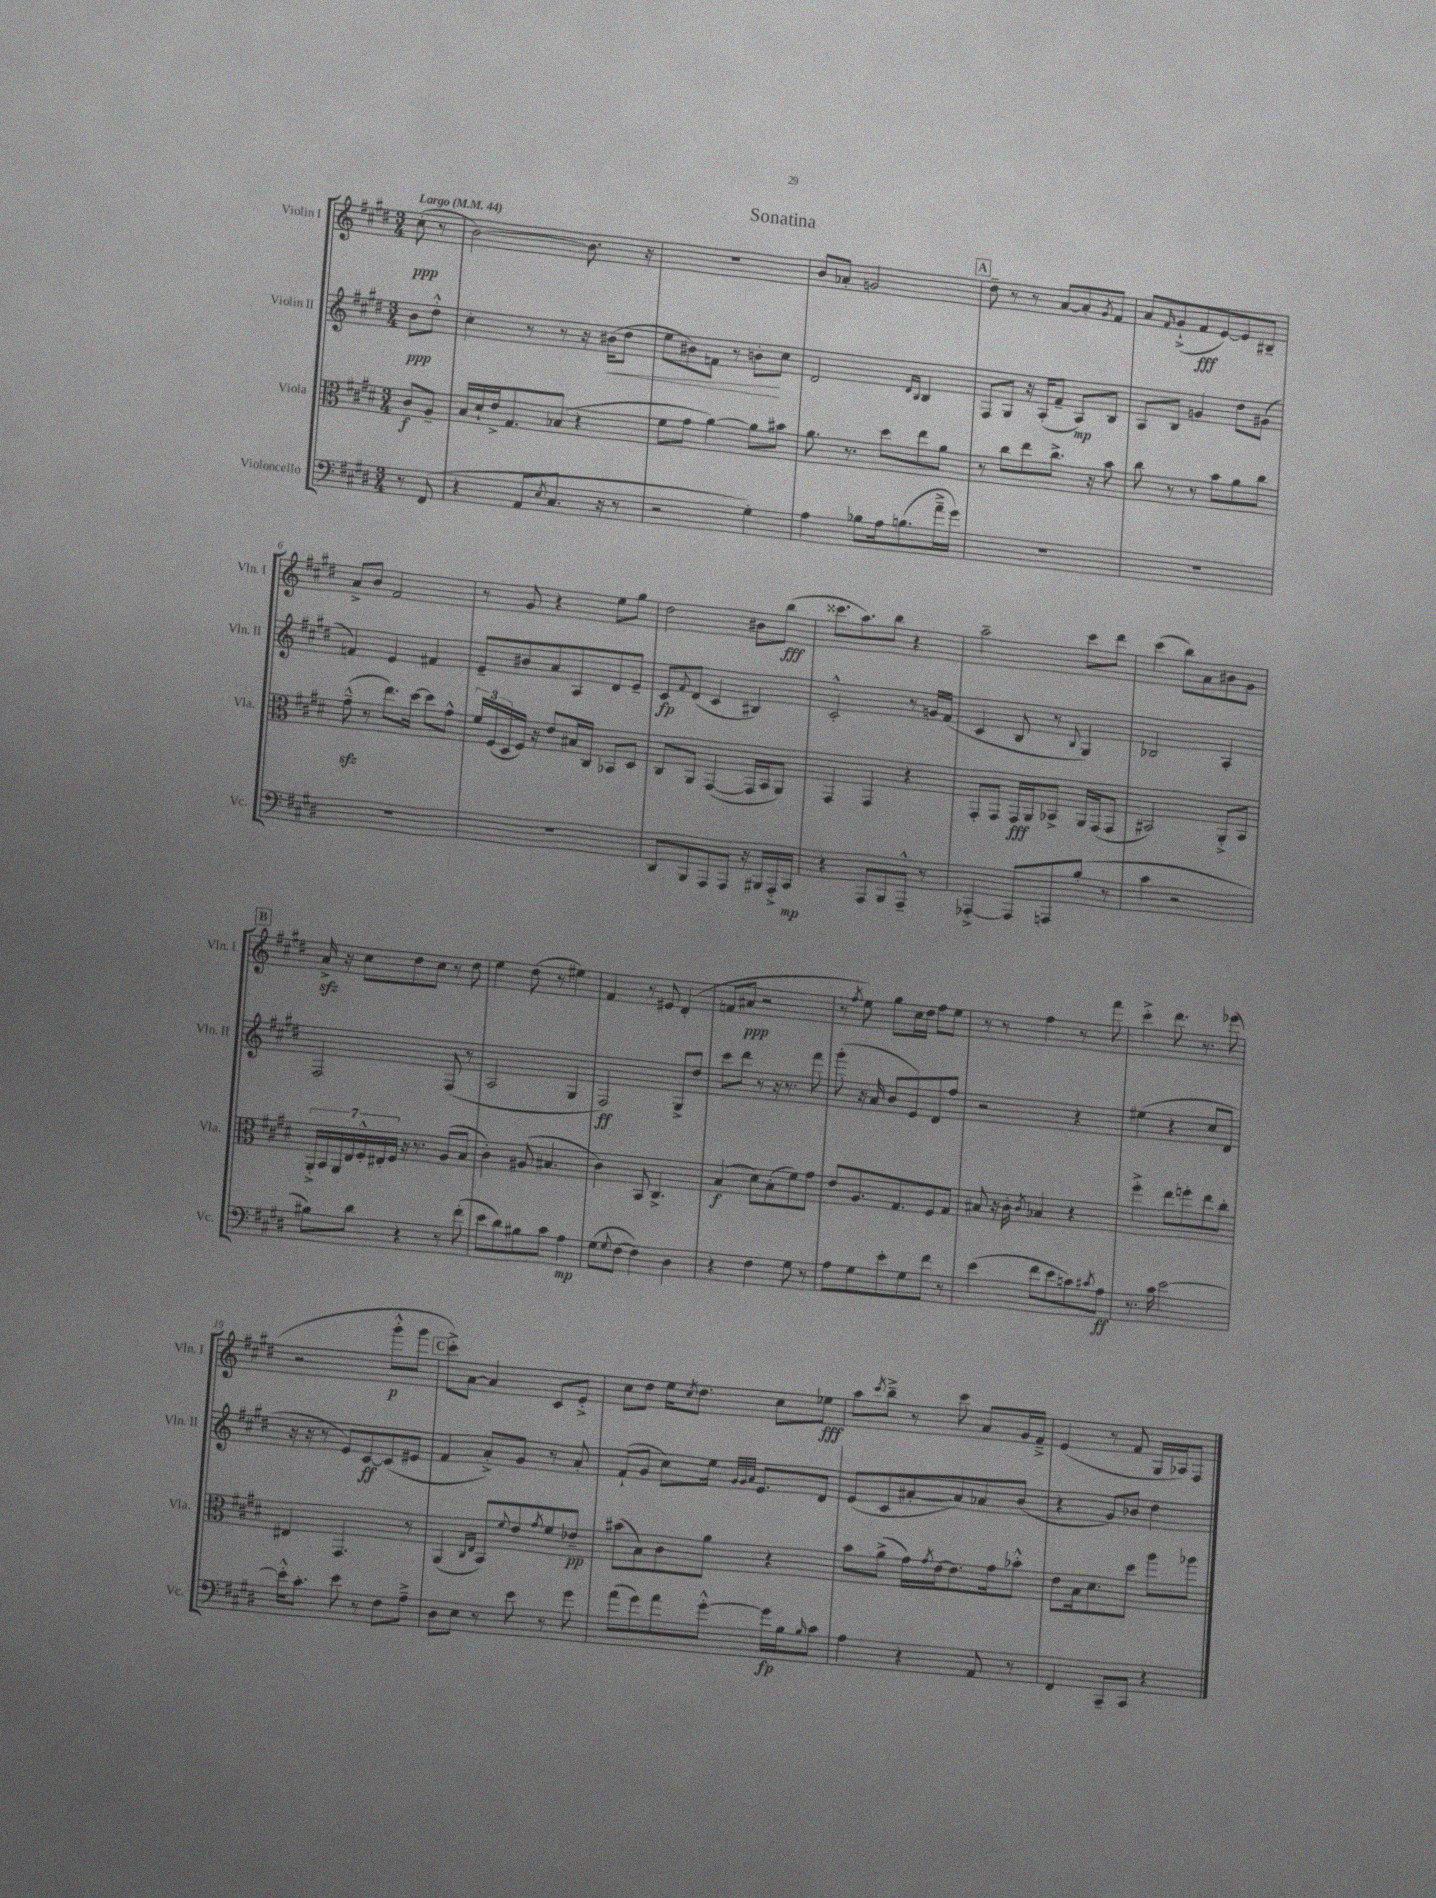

**kern	**dynam	**kern	**dynam	**kern	**dynam	**kern	**dynam
*part4	*part4	*part3	*part3	*part2	*part2	*part1	*part1
*staff4	*staff4	*staff3	*staff3	*staff2	*staff2	*staff1	*staff1
*I"Violoncello	*	*I"Viola	*	*I"Violin II	*	*I"Violin I	*
*I'Vc.	*	*I'Vla.	*	*I'Vln. II	*	*I'Vln. I	*
*clefF4	*	*clefC3	*	*clefG2	*	*clefG2	*
*k[f#c#g#d#]	*	*k[f#c#g#d#]	*	*k[f#c#g#d#]	*	*k[f#c#g#d#]	*
*M3/4	*	*M3/4	*	*M3/4	*	*M3/4	*
*MM44	*	*MM44	*	*MM44	*	*MM44	*
=	=	=	=	=	=	=	=
!	!	!	!	!	!	!LO:TX:a:B:t=Largo	!
8r	.	8c#/L	f	8b\L	ppp	(8cc#'\	ppp
(8FF#/	.	8A~/J	.	8dd#'^^\J	.	8r	.
=1	=1	=1	=1	=1	=1	=1	=1
4r	.	16B/LL	.	4cc#'\	.	[2b\)	.
.	.	16d#`/	.	.	.	.	.
.	.	16e^/J	.	.	.	.	.
.	.	8.G#/	.	.	.	.	.
8AA/L	.	.	.	8r	.	.	.
8qE/	.	.	.	.	.	.	.
8.C#/J	.	(8B-X/J	.	8r	.	.	.
.	.	4r	.	16r	.	8.b\]	.
!	!	!	!	!	!LO:HP:b	!	!
16r	.	.	.	(16b#X\KL	<	.	.
8r	.	.	.	8dd#\J	.	.	.
.	.	.	.	.	.	16r	.
=2	=2	=2	=2	=2	=2	=2	=2
2r	.	8f#\L	.	8ee\L	.	2.r	.
.	.	8g#\J	.	8b#X\)	.	.	.
.	.	[4a\)	.	8fn\J	.	.	.
.	.	.	.	8r	.	.	.
4G#'\)	.	8a\L]	.	8bn'\L	.	.	.
.	.	8b#X\J	.	8cc#\J	[	.	.
=3	=3	=3	=3	=3	=3	=3	=3
4A\	.	8.a\	.	2d#/	.	8b/L	.
.	.	.	.	.	.	8a-X'/J	.
.	.	8.r	.	.	.	.	.
8B-X\L	.	.	.	.	.	2gn/	.
16A\k	.	8dd#\L	.	.	.	.	.
(8.Bn\	.	.	.	.	.	.	.
.	.	.	.	16qqd#/LL	.	.	.
.	.	.	.	16qqB/JJ	.	.	.
.	.	8ee\	.	4B/	.	.	.
16a~^\L	.	8a\J	.	.	.	.	.
16g#\JJ)	.	.	.	.	.	.	.
!!LO:REH:place=s1:t=A
=4	=4	=4	=4	=4	=4	=4	=4
2.r	.	8r	.	8F#/L	.	8dd#~\	.
.	.	8cc#\L	.	8G#/J	.	8r	.
.	.	8ee\	.	16r	.	8r	.
.	.	.	.	(16A'/KL	.	.	.
.	.	8.cc#^\J	.	8f#~/J	.	[8a/L	.
.	.	.	.	8A/L)	mp	8a'/]	.
.	.	16r	.	.	.	.	.
.	.	.	.	.	.	8qg#/	.
.	.	8b\	.	8B/J	.	8f#/J	.
=5	=5	=5	=5	=5	=5	=5	=5
2.r	.	8cc#\	.	8A/L	.	8a/L	.
.	.	.	.	.	.	16qqf#/	.
.	.	8r	.	8B/J	.	(8g#`^/	.
.	.	8r	.	4gn/	.	8f#/	fff
.	.	8b\L	.	.	.	[8e/)	.
.	.	8a\	.	8dd#\L	.	8e/]	.
.	.	8cc#\J	.	(8g#X\J	.	8B#X~/J	.
!!LO:LB:g=z
=6	=6	=6	=6	=6	=6	=6	=6
2.r	.	(8g#zz~^^\	.	4fn/)	.	8a^/L	.
.	.	8r	.	.	.	8b/J	.
.	.	8.ee\L)	.	4e/	.	2f#/	.
.	.	[16dd#\Jk	.	.	.	.	.
.	.	8dd#\L]	.	4f#X/	.	.	.
.	.	8g#^^\J	.	.	.	.	.
=7	=7	=7	=7	=7	=7	=7	=7
2.r	.	24f#/LL	.	8e~/L	.	8r	.
.	.	(24F#/	.	.	.	.	.
.	.	24D#/	.	.	.	.	.
.	.	16F#/JJ)	.	8b#X/	.	8g#/	.
.	.	16r	.	.	.	.	.
.	.	8e/L	.	8a/	.	4r	.
.	.	16B#X/L	.	8A/	.	.	.
.	.	16C#/JJ	.	.	.	.	.
.	.	8BB-X/L	.	8d#/	.	8ee\L	.
.	.	8D#/J	.	8e~/J	.	8gg#\J	.
=8	=8	=8	=8	=8	=8	=8	=8
8DD#/L	.	8C#/L	.	8c#/L	fp	2dd#\	.
.	.	.	.	8qqf#/	.	.	.
8BBB/	.	8AA/J	.	(8d#/J	.	.	.
8AAA/	.	([4GG#/	.	4c#/	.	.	.
8AAA/J	.	.	.	.	.	.	.
16r	.	16GG#/LL]	.	4B#X/)	.	8b#X\L	.
16BBB#X/LL	.	16BB/J	.	.	.	.	.
16AAA'^/	.	8AA/J)	.	.	.	(8bb\J	fff
16CC#/JJ	mp	.	.	.	.	.	.
=9	=9	=9	=9	=9	=9	=9	=9
4r	.	4GG#/	.	2c#'^^/	.	8.ccc##X\L	.
.	.	.	.	.	.	8.aa\)	.
8AAA/L	.	4GG#/	.	.	.	.	.
8BBB/	.	.	.	.	.	8bb\J	.
8AAA~^^/J	.	4r	.	8r	.	4r	.
8r	.	.	.	16gn/LL	.	.	.
.	.	.	.	(16f#/JJ	.	.	.
=10	=10	=10	=10	=10	=10	=10	=10
[4AAA-X'^/	.	8GG#'/L	.	4c#/	.	2aa~\	.
.	.	8GG#/J	.	.	.	.	.
8AAA-/L]	.	16GG#/LL	fff	8B/	.	.	.
.	.	16AA/J	.	.	.	.	.
8AAAn/	.	8BB-X^/J	.	8r	.	.	.
.	.	.	.	8qqB/	.	.	.
(8B'/J	.	16AA/LL	.	4G#/)	.	8ccc#\L	.
.	.	(16GG#/J	.	.	.	.	.
8r	.	8GG#/J	.	.	.	8ddd#\J	.
=11	=11	=11	=11	=11	=11	=11	=11
4c#\	.	2BB#X/)	.	2B-X/	.	(4ccc#\	.
2r	.	.	.	.	.	8bb\L)	.
.	.	.	.	.	.	8a\	.
.	.	8AA'^/L	.	4A'/	.	8b#X\	.
.	.	8BB#/J	.	.	.	8g#\J	.
!!LO:LB:g=z
!!LO:REH:place=s1:t=B
=12	=12	=12	=12	=12	=12	=12	=12
8B#X\L)	.	28AA'^/LL	.	2F#/	.	16azz^/	.
.	.	28BB/	.	.	.	.	.
.	.	.	.	.	.	16r	.
.	.	28AA/	.	.	.	.	.
.	.	28E/	.	.	.	.	.
8d#\J	.	.	.	.	.	8cc#\L	.
.	.	28F#'^^/	.	.	.	.	.
.	.	28E#X'/	.	.	.	.	.
.	.	28F#/JJ	.	.	.	.	.
4r	.	16r	.	.	.	8dd#\	.
.	.	8.r	.	.	.	.	.
.	.	.	.	.	.	8cc#\J	.
8r	.	(8A/L	.	(8F#/	.	8r	.
(8f#'\	.	8B/J	.	8r	.	8dd#\	.
=13	=13	=13	=13	=13	=13	=13	=13
8e\L	.	4c#'\)	.	2A/	.	4ee\	.
8d#\)	.	.	.	.	.	.	.
8B#X\	.	(8A#X/	.	.	.	(8dd#\	.
8c#\J	.	4.B#X/	.	.	.	8r	.
4A\	mp	.	.	4G#/	.	4ee#X\)	.
=14	=14	=14	=14	=14	=14	=14	=14
(8G#\L	.	4c#\)	.	2F#/)	ff	4f#/	.
8qqG#/	.	.	.	.	.	.	.
[8F#\J	.	.	.	.	.	.	.
4F#\])	.	8BB/	.	.	.	8r	.
.	.	4.C#^/	.	.	.	8e#X/	.
4D#\	.	.	.	8G#^/L	.	(4d#'/	.
.	.	.	.	8dd#/J	.	.	.
=15	=15	=15	=15	=15	=15	=15	=15
4r	.	(4B/	f	8ccc#\L	.	8fn/L	.
.	.	.	.	8ddd#\J	.	8a#X/J	ppp
4F#\	.	8d#\L)	.	8r	.	2r	.
.	.	(8B'\	.	16r	.	.	.
.	.	.	.	8.r	.	.	.
8G#\	.	8f#\)	.	.	.	.	.
8r	.	8g#\J	.	8fff#\	.	.	.
=16	=16	=16	=16	=16	=16	=16	=16
8A\L	.	8e/L	.	(8ggg#'\	.	8r	.
.	.	.	.	.	.	8qff#/	.
8G#\	.	8.A/	.	16r	.	8ee\)	.
.	.	.	.	16a/	.	.	.
8e'\	.	.	.	8b/L	.	8gg#\L	.
.	.	8.G#/	.	.	.	.	.
8G#\	.	.	.	8e/)	.	16cc#\L	.
.	.	.	.	.	.	16dd#\JJ	.
8f#\J	.	8F#/	.	8d#/	.	8ff#\L	.
8r	.	8G#/J	.	8ff#/J	.	8ee\J	.
=17	=17	=17	=17	=17	=17	=17	=17
(4e\	.	8B#X/	.	2r	.	8r	.
.	.	16r	.	.	.	8r	.
.	.	16c#'\	.	.	.	.	.
.	.	8qc#/	.	.	.	.	.
8f#\L	.	4B-X/	.	.	.	4ff#\	.
8e\	.	.	.	.	.	.	.
8cn\)	.	4r	.	4r	.	8r	.
8qc#X/	.	.	.	.	.	.	.
8A\J	ff	.	.	.	.	8fff#\	.
=18	=18	=18	=18	=18	=18	=18	=18
8.r	.	4ff#'^\	.	(4ee#X\	.	4ccc#'^\	.
16c#\	.	.	.	.	.	.	.
[2e\	.	8ee\L	.	4r	.	8.ddd#\	.
.	.	8ffn'\	.	.	.	.	.
.	.	.	.	.	.	8.r	.
.	.	8ee\	.	8cc#/L	.	.	.
.	.	8cc#'\J	.	8d#/J	.	(8eee-X\	.
!!LO:LB:g=z
=19	=19	=19	=19	=19	=19	=19	=19
16e'^^\KL]	.	4E#X/	.	16r	.	2r	.
8.c#'\J	.	.	.	16r	.	.	.
.	.	.	.	8r	.	.	.
8e\	.	4.GG#/	.	8e/L)	.	.	.
8r	.	.	.	[8c#/	ff	.	.
8F#\L	.	.	.	(8c#/]	.	8ggg#'^^\L	p
8A~^\J	.	8r	.	8e#X/J	.	8ggg#\J	.
!!LO:REH:place=s1:t=C
=20	=20	=20	=20	=20	=20	=20	=20
8D#\L	.	(4AA/	.	4f#/	.	8ccc#'^\L)	.
8E\J	.	.	.	.	.	[8a\J	.
.	.	16qqC#/LL	.	.	.	.	.
.	.	16qqE/JJ	.	.	.	.	.
8r	.	8BB/L)	.	8a'^/L)	.	4a/]	.
.	.	8qqf#/	.	.	.	.	.
8e\	.	8e/	.	8g#/J	.	.	.
.	.	8qg#/	.	.	.	.	.
8r	.	8f#/	.	8r	.	8c#/L	.
8g#\	.	8e-X~/J	pp	8a'/	.	8e'^/J	.
=21	=21	=21	=21	=21	=21	=21	=21
(8a\L	.	(8b#X\L	.	(8f#`/L	.	8cc#\L	.
8g#\)	.	8B\)	.	8g#/J	.	8dd#\J	.
8a\	.	8c#\	.	8cc#\L)	.	16ee\KL	.
.	.	.	.	.	.	8qcc#/	.
.	.	.	.	.	.	8.dd#\J	.
[8g#'^^\J	.	8a\J	.	16ee\Jk	.	.	.
.	.	.	.	32qqg#/LLL	.	.	.
.	.	.	.	32qqg#/	.	.	.
.	.	.	.	32qqa/JJJ	.	.	.
.	.	.	.	8.e/L	.	.	.
16g#\LL]	fp	4r	.	.	.	8cc#\L	.
16B\J	.	.	.	.	.	.	.
16qqB/	.	.	.	.	.	.	.
8c#\J	.	.	.	8d#/J	.	8ee-X\J	fff
=22	=22	=22	=22	=22	=22	=22	=22
4A\	.	8b\L	.	(8e/L	.	8aa\L	.
.	.	.	.	.	.	8qccc#/	.
.	.	(8a^\J	.	8c#/	.	8bb~^\J	.
4r	.	16g#\LL)	.	[8a#X'/	.	8r	.
.	.	8qg#/	.	.	.	.	.
.	.	[16e\J	.	.	.	.	.
.	.	8.e\]	.	8a#/])	.	8ccc#\	.
8AA/	.	.	.	8a-X/	.	8a/L	.
.	.	16g#\k	.	.	.	.	.
8r	.	8b-X'^^\J	.	(8b/J	.	16g#/L	.
.	.	.	.	.	.	16f#~^/JJ	.
=23	=23	=23	=23	=23	=23	=23	=23
4FF#/	.	8e\L	.	4r	.	(4e/	.
.	.	16B\k	.	.	.	.	.
.	.	8.d#\	.	.	.	.	.
8CC#~/L	.	.	.	8g#/L)	.	8r	.
8CC#/J	.	8dd#\J	.	8b-X/J	.	8f#/	.
4r	.	8aa\L	.	4dd#\	.	16G#/LL	.
.	.	.	.	.	.	16A-X/J)	.
.	.	8aa-X\J	.	.	.	8F#/J	.
==	==	==	==	==	==	==	==
*-	*-	*-	*-	*-	*-	*-	*-
